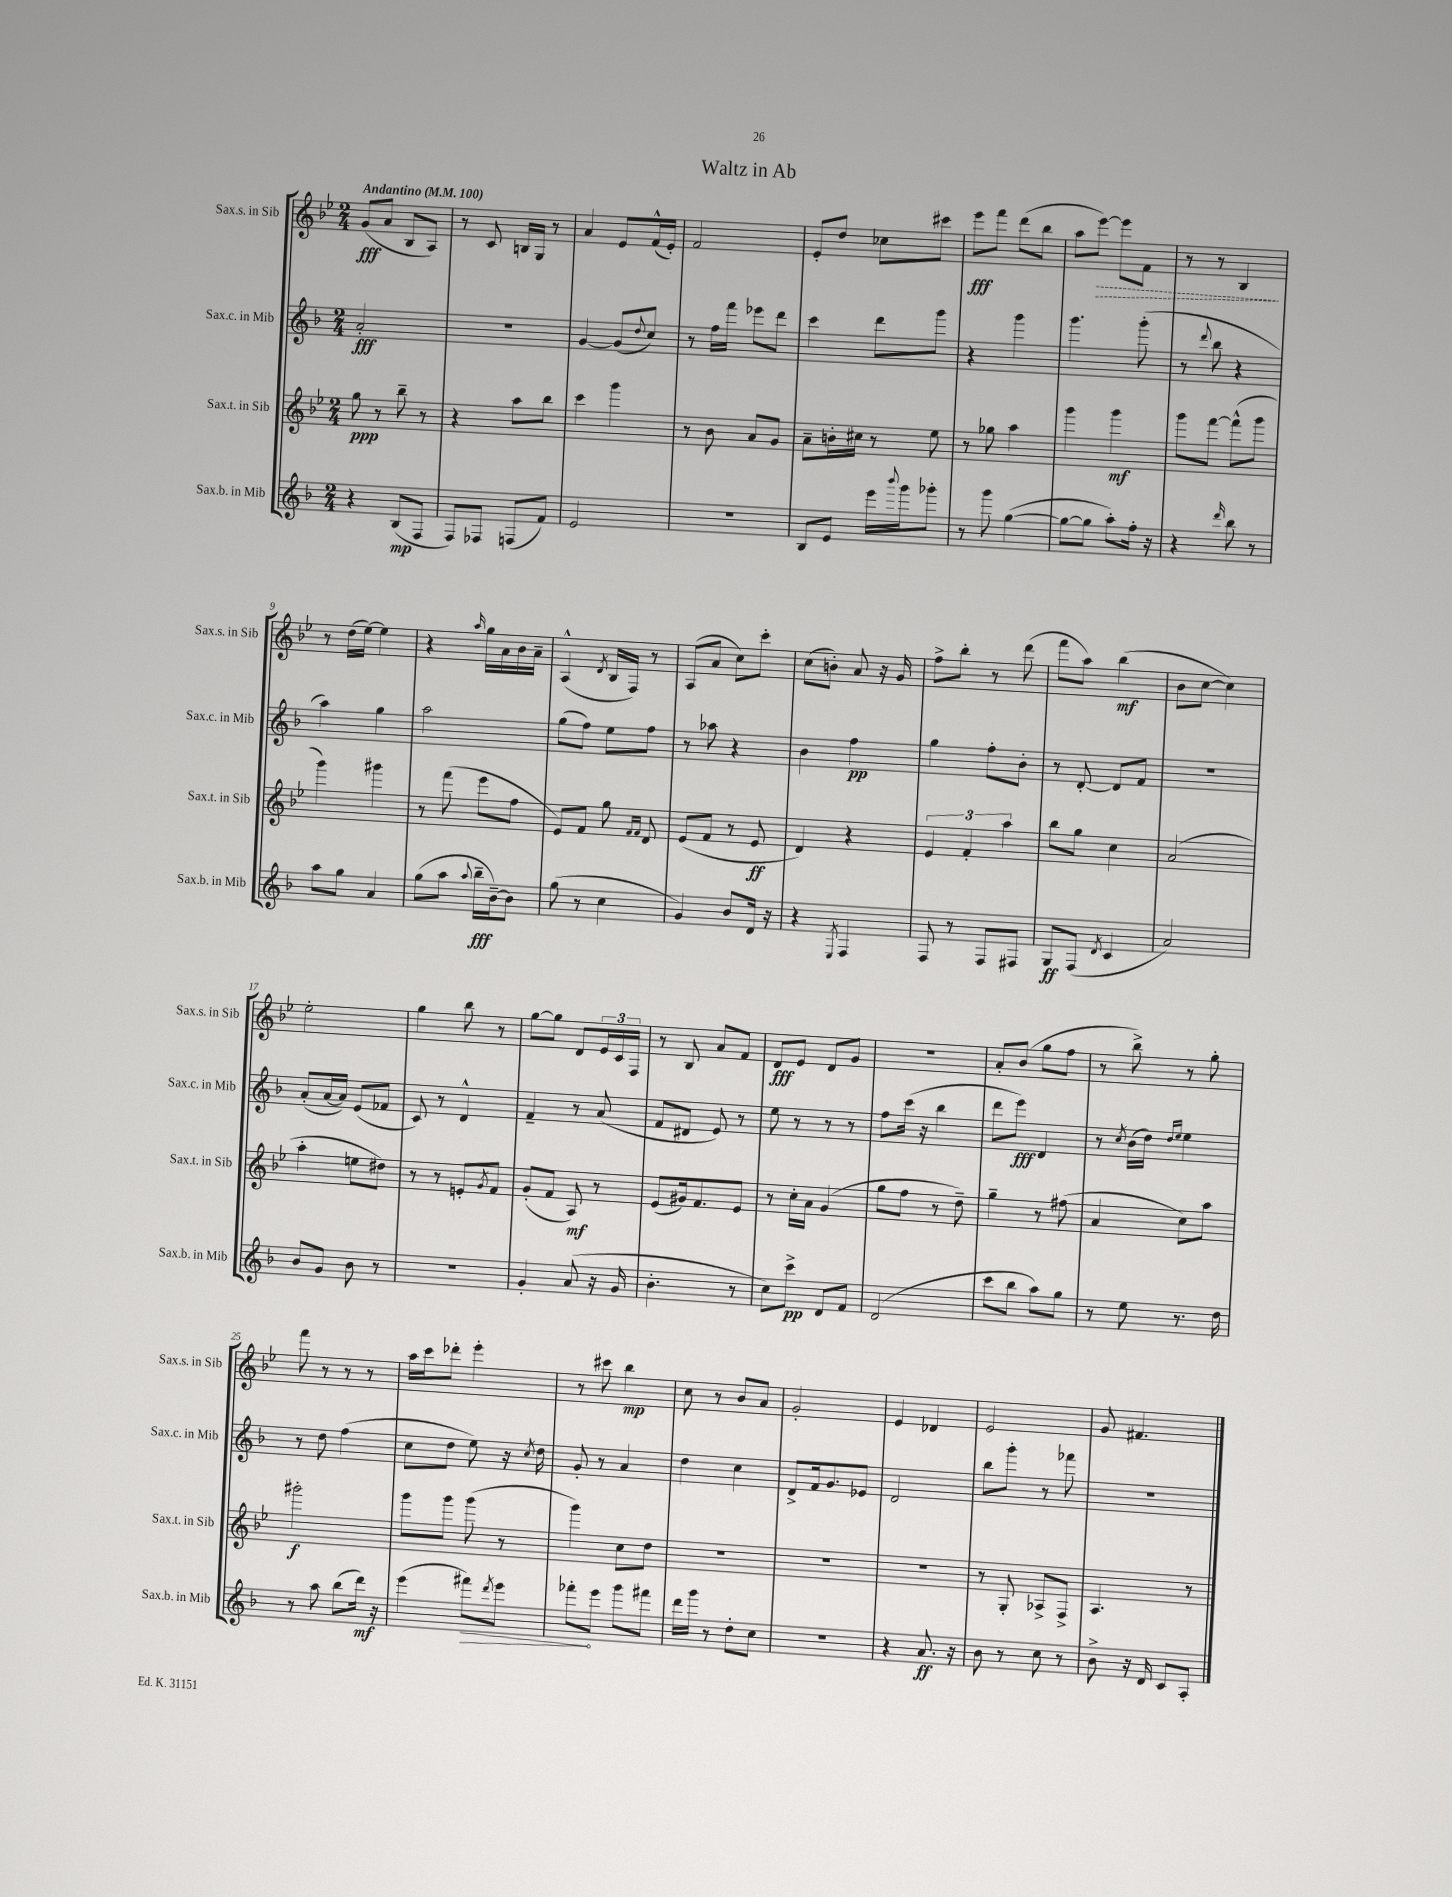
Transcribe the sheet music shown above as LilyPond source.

\header { title = "Waltz in Ab" }
<<
\new StaffGroup <<
\new Staff = "s0" \with { instrumentName = "Sax.s. in Sib" shortInstrumentName = "Sax.s. in Sib" } {
    \clef treble \key bes \major \numericTimeSignature \time 2/4 \tempo "Andantino" 4 = 100
    g'8\fff( a'8 bes8 a8) |
    r8 c'8 b16 g16 r8 |
    a'4 ees'8 f'16-^( ees'16-.) |
    f'2 |
    ees'8-. d''8 ces''8 cis'''8 |
    ees'''8\fff f'''8 d'''8( bes''8 |
    a''8 \once \override Hairpin.style = #'dashed-line ees'''8~\>) ees'''8 f'8 |
    r8 r8 bes4\! |
    r8 d''16( ees''16~) ees''4 |
    r4 \grace { a''16 } g''16 a'16 bes'16 a'16-- |
    a4-^( \acciaccatura { d'8 } bes16 f16) r8 |
    a8( a'8 c''8) c'''8-. |
    c''8( b'8-.) a'8 r16 g'16 |
    f''8-> bes''8-. r8 d'''8( |
    f'''8 a''8) bes''4\mf( |
    bes'8 c''8~ c''4) |
    ees''2-. |
    g''4 bes''8 r8 |
    g''8~ g''8 d'8 \tuplet 3/2 { ees'16 c'16 f16 } |
    r8 bes8 a'8 f'8 |
    d'8\fff ees'8 d'8 g'8 |
    R2 |
    a'8-. bes'8( g''8 f''8 |
    r8 bes''8->) r8 g''8-. |
    f'''8 r8 r8 r8 |
    a''16 c'''16 des'''8-. ees'''4-. |
    r8 cis'''8 bes''4\mp |
    c''8 r8 bes'8 a'8 |
    g'2-. |
    ees'4 des'4 |
    ees'2 |
    g'8 fis'4. \bar "|." |
}
\new Staff = "s1" \with { instrumentName = "Sax.c. in Mib" shortInstrumentName = "Sax.c. in Mib" } {
    \clef treble \key f \major \numericTimeSignature \time 2/4
    a'2-.\fff |
    r2 |
    g'4~ g'8( \appoggiatura { d''8 } c''8) |
    r8 f''16 f'''16 ees'''8 d'''8 |
    c'''4 d'''8 g'''8 |
    r4 g'''4 |
    g'''4. g'''8-.( |
    r8 \appoggiatura { d'''8 } bes''8 r4 |
    a''4) g''4 |
    a''2 |
    g''8( f''8) e''8 f''8 |
    r8 aes''8 r4 |
    bes'4 f''4\pp |
    g''4 f''8-. bes'8-. |
    r8 d'8~-. d'8 f'8 |
    R2 |
    a'8-.( a'16~ a'16) e'8( fes'8 |
    c'8) r8 d'4-^ |
    f'4-- r8 a'8( |
    f'8 dis'8 e'8) r8 |
    e''8 r8 r8 r8 |
    f''8 c'''16( r16 bes''4 |
    d'''8 e'''8\fff) d'4 |
    r8 \acciaccatura { c''8 } bes'16( d''16) \grace { d''16 e''16 } e''4 |
    r8 d''8 f''4( |
    c''8 d''8 e''8) r16 \acciaccatura { c''8 } d''16 |
    g'8-. r8 a'4 |
    d''4 c''4 |
    d'8-> f'16 g'8. ees'8 |
    d'2 |
    bes''8 g'''8-. r8 fes'''8 |
    r2 \bar "|." |
}
\new Staff = "s2" \with { instrumentName = "Sax.t. in Sib" shortInstrumentName = "Sax.t. in Sib" } {
    \clef treble \key bes \major \numericTimeSignature \time 2/4
    g''8\ppp r8 bes''8-- r8 |
    r4 a''8 bes''8 |
    c'''4 g'''4 |
    r8 bes'8 a'8 g'8 |
    a'8-- b'16-. cis''16 r8 ees''8 |
    r8 ges''8 a''4 |
    g'''4 g'''4\mf |
    g'''8 f'''8~ f'''8-^( g'''8 |
    g'''4) gis'''4 |
    r8 f'''8( ees'''8 f''8 |
    ees'8) f'8 g''8 \grace { f'16 f'16 } d'8 |
    ees'8( f'8 r8 ees'8\ff |
    d'4) r4 |
    \tuplet 3/2 { ees'4 f'4-. a''4 } |
    bes''8 g''8 c''4 |
    a'2( |
    a''4-. e''8 dis''8) |
    r8 r8 e'8-. \acciaccatura { g'8 } f'8 |
    g'8-.( f'8 a8\mf) r8 |
    ees'8( gis'16) f'8. ees'8 |
    r8 c''16-. a'16 g'4( |
    g''8 f''8 r8 d''8--) |
    g''4-- r8 fis''8( |
    a'4 c''8) a''8 |
    gis'''2-.\f |
    g'''8 g'''8 g'''8( r8 |
    g'''4) c''8 d''8 |
    R2 |
    R2 |
    R2 |
    r8 g8-. aes8-> f8-> |
    a4. r8 \bar "|." |
}
\new Staff = "s3" \with { instrumentName = "Sax.b. in Mib" shortInstrumentName = "Sax.b. in Mib" } {
    \clef treble \key f \major \numericTimeSignature \time 2/4
    r4 bes8\mp( f8 |
    f8) fes8 f8( f'8) |
    e'2 |
    r2 |
    bes8 e'8 e'''16 \appoggiatura { bes'''8 } g'''16 ges'''8-. |
    r8 g'''8 g''4~( |
    g''8~ g''8 a''8-.) f''16-. r16 |
    r4 \grace { d'''16 } bes''8 r8 |
    a''8 g''8 a'4 |
    g''8( a''8 \appoggiatura { a''8 } bes''16--\fff bes'16~--) bes'8 |
    g''8( r8 c''4 |
    g'4) bes'8 d'16 r16 |
    r4 \acciaccatura { e8 } f4 |
    f8 r8 f8 fis8 |
    g8\ff f8( \acciaccatura { d'8 } c'4 |
    a'2) |
    bes'8 g'8 bes'8 r8 |
    R2 |
    g'4-. a'8( r16 g'16 |
    bes'4.-. r8 |
    c''8) c'''8->\pp d'8 f'8 |
    d'2( |
    c'''8 bes''8 a''8) g''8 |
    r8 e''8 r8. d''16 |
    r8 a''8 bes''8( d'''16\mf) r16 |
    e'''4( \once \override Hairpin.circled-tip = ##t fis'''8\>) \acciaccatura { d'''8 } e'''8 |
    fes'''8-.\! e'''8 g'''8 fis'''8 |
    d'''16 g'''16 r8 d''8-. c''8 |
    R2 |
    r4 a'8.\ff r16 |
    bes'8 r8 c''8 r8 |
    bes'8-> r16 d'16 c'8 a8-. \bar "|." |
}
>>
>>
